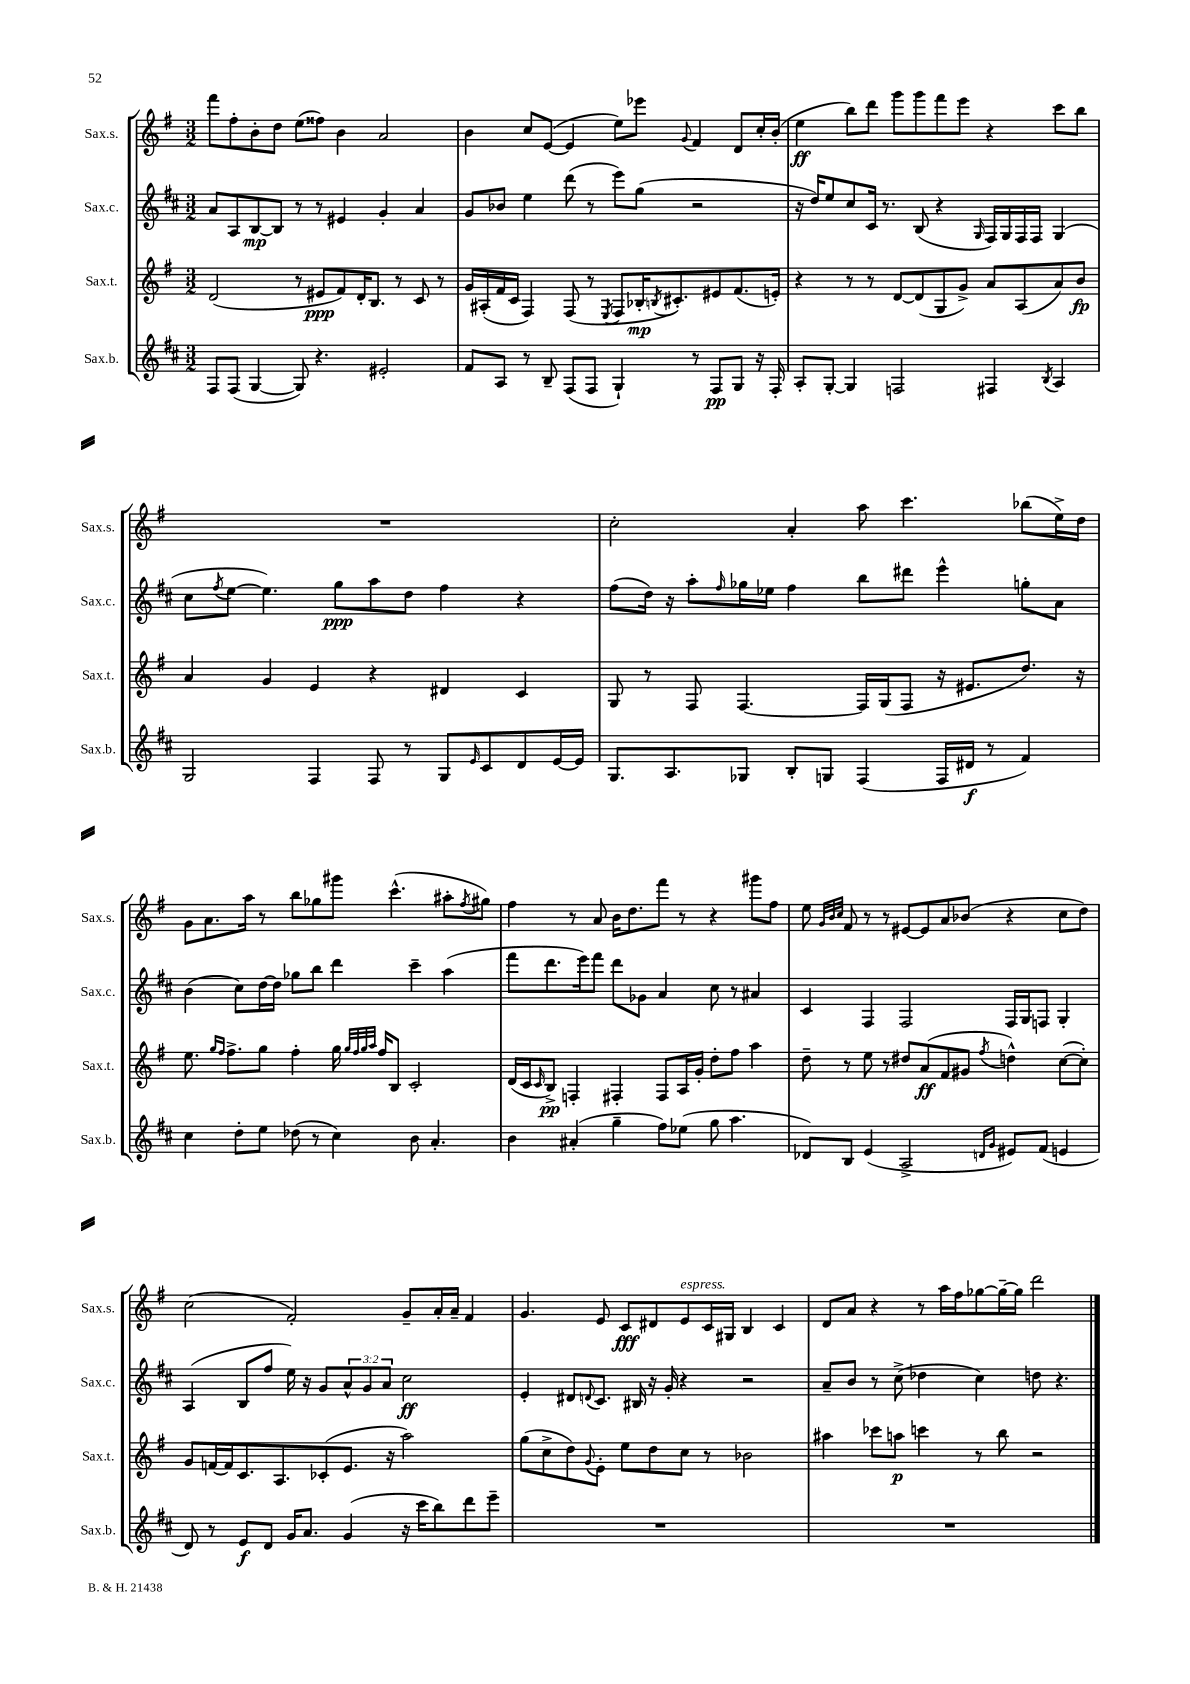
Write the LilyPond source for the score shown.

<<
\new StaffGroup <<
\new Staff = "s0" \with { instrumentName = "Sax.s." shortInstrumentName = "Sax.s." } {
    \clef treble \key g \major \numericTimeSignature \time 3/2
    fis'''8 fis''8-. b'8-. d''8 e''8( fisis''8) b'4 a'2 |
    b'4 c''8 e'8~( e'4 e''8) ees'''8 \appoggiatura { g'8 } fis'4 d'8 c''16-. b'16-.( |
    e''4\ff b''8) d'''8 g'''8 g'''8 fis'''8 e'''8 r4 c'''8 b''8 |
    R1. |
    c''2-. a'4-. a''8 c'''4. bes''8( e''16->) d''16 |
    g'8 a'8. a''16 r8 b''8 ges''8 gis'''8 c'''4.-^( ais''8-. \acciaccatura { fis''8 } gis''8) |
    fis''4 r8 a'8 b'16 d''8. fis'''8 r8 r4 gis'''8 fis''8 |
    e''8 \grace { g'32 b'32 c''32 } fis'8 r8 r8 eis'8~ eis'8 a'8 bes'8( r4 c''8 d''8) |
    c''2( fis'2-.) g'8-- a'16-. a'16-- fis'4 |
    g'4. e'8 c'8\fff dis'8 e'8^\markup { \italic "espress." } c'16 gis16 b4 c'4 |
    d'8 a'8 r4 r8 a''16 fis''16 ges''8~ ges''16~-- ges''16 d'''2 \bar "|." |
}
\new Staff = "s1" \with { instrumentName = "Sax.c." shortInstrumentName = "Sax.c." } {
    \clef treble \key d \major \numericTimeSignature \time 3/2 \override Staff.TupletNumber.text = #tuplet-number::calc-fraction-text
    a'8 a8 b8~\mp b8 r8 r8 eis'4 g'4-. a'4 |
    g'8 bes'8 e''4 d'''8( r8 e'''8) g''8( r2 |
    r16 d''16) e''8 cis''8 cis'16 r8. b8( r4 \grace { g16 } fis16) g16 fis16 fis16 g4( |
    cis''8 \acciaccatura { fis''8 } e''8~ e''4.) g''8\ppp a''8 d''8 fis''4 r4 |
    fis''8( d''16) r16 a''8-. \grace { fis''16 } ges''16 ees''16 fis''4 b''8 dis'''8 e'''4-^ g''8-. a'8 |
    b'4( cis''8) d''16~ d''16 ges''8 b''8 d'''4 cis'''4-- a''4( |
    fis'''8 d'''8. e'''16) fis'''8 d'''8 ges'8 a'4 cis''8 r8 ais'4 |
    cis'4 fis4 fis2 fis16 g16 f8 g4-. |
    a4( b8 fis''8 e''16) r16 g'8 \tuplet 3/2 { a'8-^ g'8 a'8 } cis''2\ff |
    e'4-. dis'8 \appoggiatura { d'8 } cis'8. bis16 r16 g'16-. r4 r2 |
    a'8-- b'8 r8 cis''8->( des''4 cis''4) d''8 r4. \bar "|." |
}
\new Staff = "s2" \with { instrumentName = "Sax.t." shortInstrumentName = "Sax.t." } {
    \clef treble \key g \major \numericTimeSignature \time 3/2
    d'2( r8 eis'8\ppp fis'8) d'16-. b8. r8 c'8 r8 |
    g'16 ais16-.( fis'16 c'16 fis4) fis8( r8 \acciaccatura { e8 } fis8 bes16-.\mp \acciaccatura { b8 } cis'8.-.) eis'8 fis'8.( e'16-.) |
    r4 r8 r8 d'8~ d'8( g8 g'8->) a'8 a8( a'8) b'8\fp |
    a'4 g'4 e'4 r4 dis'4 c'4 |
    g8 r8 fis8 fis4.~ fis16 g16( fis8 r16 eis'8. d''8.) r16 |
    e''8. \grace { g''16 fis''16 } fis''8.-> g''8 fis''4-. g''16 \grace { g''32 fis''32 g''32 a''32 } fis''16 b8 c'2-. |
    d'16( c'16 \grace { c'16 } b8->\pp) f4-. fis4-. fis8 a16 g'16-. d''8-. fis''8 a''4 |
    d''8-- r8 e''8 r8 dis''8 a'8\ff( fis'8 gis'8 \acciaccatura { fis''8 } d''4-^) c''8~( c''8-.) |
    g'8 f'16~ f'16 c'8. a8. ces'8-.( e'8. r16 a''2) |
    g''8( c''8-> d''8) \appoggiatura { g'8 } e'8-. e''8 d''8 c''8 r8 bes'2 |
    ais''4 ces'''8 a''8\p c'''4 r8 b''8 r2 \bar "|." |
}
\new Staff = "s3" \with { instrumentName = "Sax.b." shortInstrumentName = "Sax.b." } {
    \clef treble \key d \major \numericTimeSignature \time 3/2
    fis8 fis8( g4~ g8) r4. eis'2-. |
    fis'8 a8 r8 b8-- fis8( fis8 g4-!) r8 fis8\pp g8 r16 fis16-. |
    a8-. g8~-. g4 f2 fis4 \acciaccatura { b8 } a4 |
    g2 fis4 fis8 r8 g8 \grace { e'16 } cis'8 d'8 e'16~ e'16 |
    g8. a8. ges8 b8-. g8 fis4( fis16 dis'16\f r8 fis'4) |
    cis''4 d''8-. e''8 des''8( r8 cis''4) b'8 a'4.-. |
    b'4 ais'4-.( g''4-- fis''8) ees''8( g''8 a''4. |
    des'8) b8 e'4( a2-> \grace { d'16 g'16 } eis'8) fis'8( e'4 |
    d'8) r8 e'8\f d'8 g'16 a'8. g'4( r16 cis'''16 b''8) d'''8 e'''8-- |
    R1. |
    R1. \bar "|." |
}
>>
>>
\layout { \context { \Score \remove "Bar_number_engraver" } }
